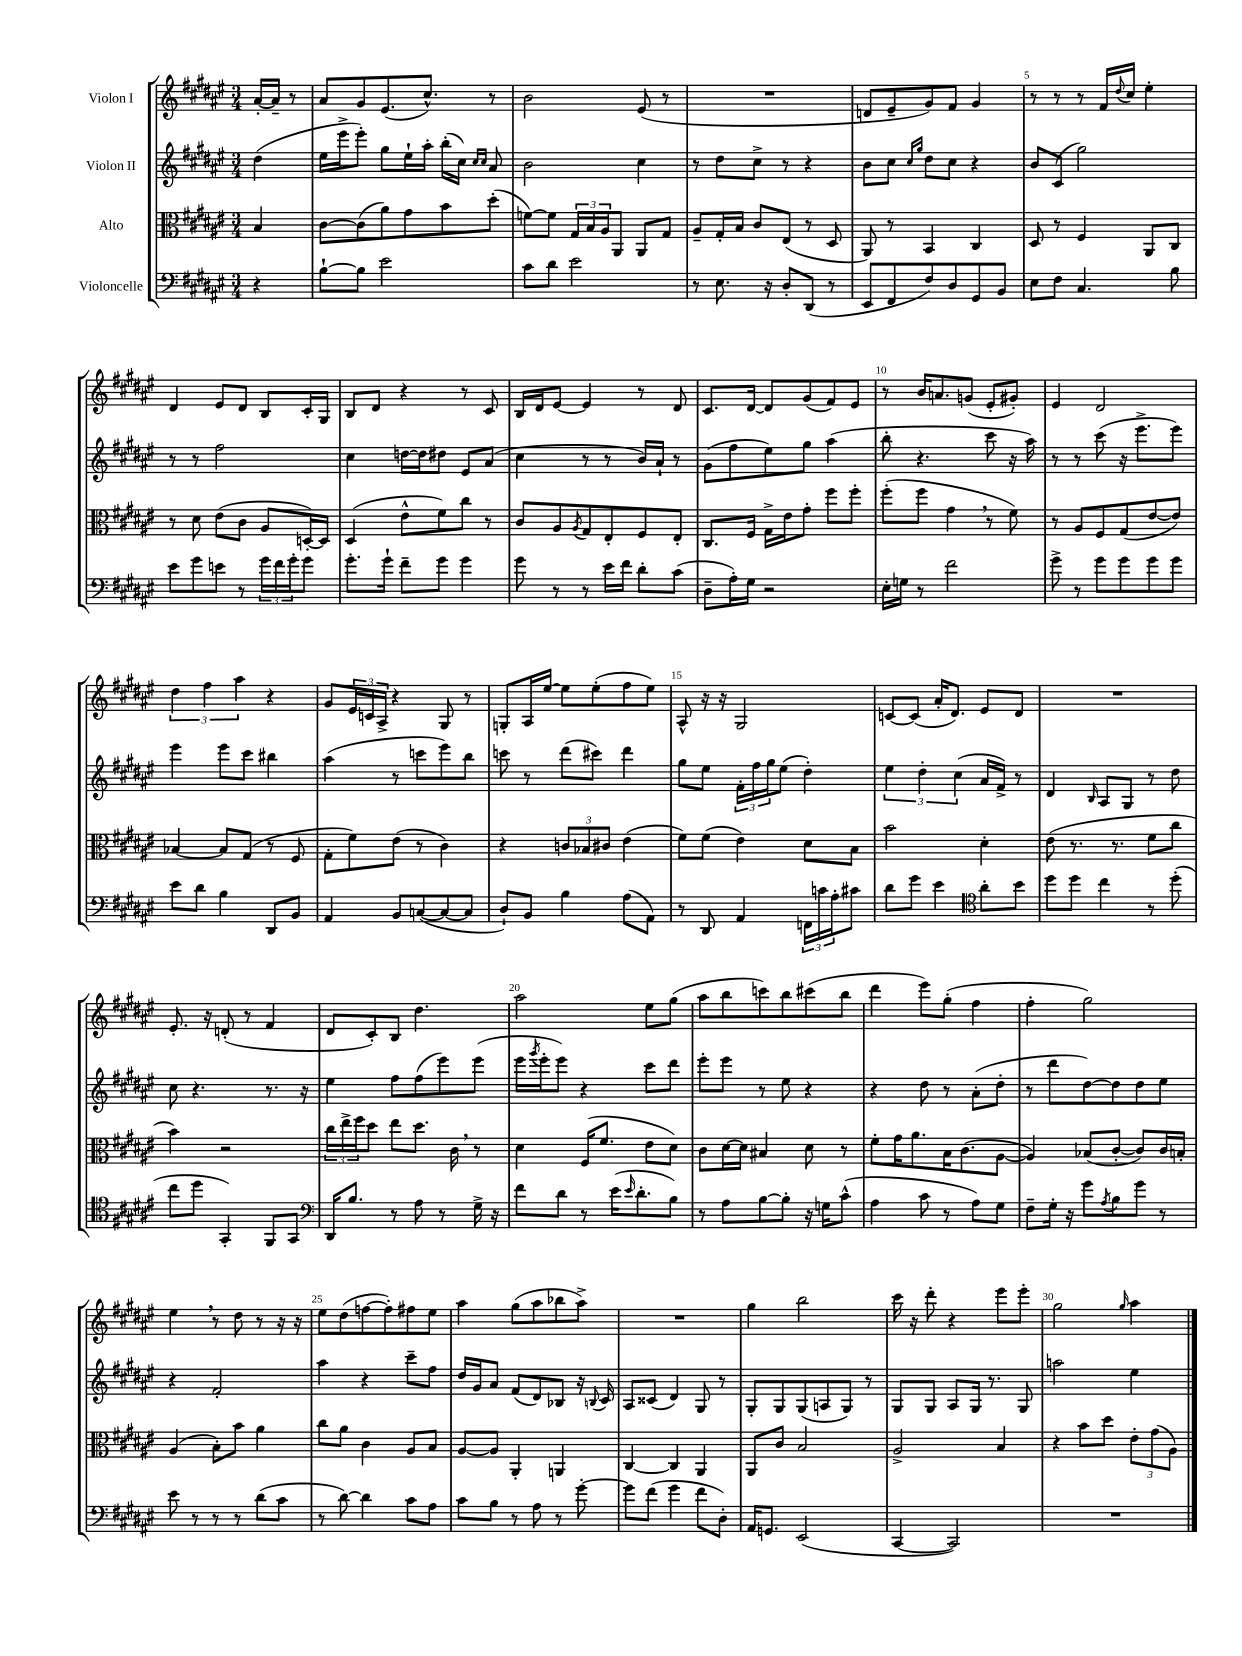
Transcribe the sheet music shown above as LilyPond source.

<<
\new StaffGroup <<
\new Staff = "s0" \with { instrumentName = "Violon I" } {
    \clef treble \key fis \major \numericTimeSignature \time 3/4 \partial 4
    ais'16~-. ais'16-- r8 |
    ais'8 gis'8 eis'8.( cis''8.-^) r8 |
    b'2 eis'8( r8 |
    R2. |
    d'8 eis'8-- gis'8) fis'8 gis'4 |
    r8 r8 r8 fis'16 \appoggiatura { dis''8 } cis''16 eis''4-. |
    dis'4 eis'8 dis'8 b8 cis'16-. gis16 |
    b8 dis'8 r4 r8 cis'8 |
    b16 dis'16 eis'8~ eis'4 r8 dis'8 |
    cis'8. dis'16~ dis'8 gis'8( fis'8) eis'8 |
    r8 b'16 a'8. g'8( eis'8-. gis'8-.) |
    eis'4 dis'2 |
    \tuplet 3/2 { dis''4 fis''4 ais''4 } r4 |
    gis'8 \tuplet 3/2 { eis'16 c'16 ais16-> } r4 gis8 r8 |
    g8-. ais16 eis''16~ eis''8 eis''8-.( fis''8 eis''8) |
    ais8-^ r16 r16 gis2 |
    c'8~ c'8( ais'16-. dis'8.) eis'8 dis'8 |
    R2. |
    eis'8.-. r16 d'8-.( r8 fis'4 |
    dis'8 cis'8-.) b8 dis''4. |
    ais''2 eis''8 gis''8( |
    ais''8 b''8 c'''8) b''8 cis'''8( b''8 |
    dis'''4 eis'''8) gis''8-.( fis''4 |
    fis''4-. gis''2) |
    eis''4 \breathe r8 dis''8 r8 r16 r16 |
    eis''8 dis''8( f''8~ f''8-.) fis''8 eis''8 |
    ais''4 gis''8( ais''8 bes''8 ais''8->) |
    R2. |
    gis''4 b''2 |
    cis'''16 r16 dis'''8-. r4 eis'''8 eis'''8-. |
    gis''2 \grace { gis''16 } ais''4 \bar "|." |
}
\new Staff = "s1" \with { instrumentName = "Violon II" } {
    \clef treble \key fis \major \numericTimeSignature \time 3/4 \partial 4
    dis''4( |
    eis''16 eis'''16-> eis'''8-.) gis''8 eis''16-! ais''16-. b''16-.( cis''16) \grace { cis''16 cis''16 } ais'8 |
    b'2 cis''4 |
    r8 dis''8 cis''8-> r8 r4 |
    b'8 cis''8 \grace { cis''16 gis''16 } dis''8 cis''8 r4 |
    b'8 cis'8( gis''2) |
    r8 r8 fis''2 |
    cis''4 d''16~ d''16 dis''8 eis'8 ais'8( |
    cis''4 r8 r8 b'16) ais'16-! r8 |
    gis'8( fis''8 eis''8) gis''8 ais''4( |
    b''8-. r4. cis'''8 r16 ais''16) |
    r8 r8 cis'''8( r16 eis'''8.-> eis'''8) |
    eis'''4 eis'''8 cis'''8 bis''4 |
    ais''4( r8 c'''8 eis'''8) b''8 |
    c'''8 r8 dis'''8( cis'''8) dis'''4 |
    gis''8 eis''8 \tuplet 3/2 { fis'16-. fis''16 gis''16 } eis''8( dis''4-.) |
    \tuplet 3/2 { eis''4 dis''4-. cis''4( } ais'16 fis'16->) r8 |
    dis'4 \grace { b16 } ais8 gis8 r8 dis''8 |
    cis''8 r4. r8. r16 |
    eis''4 fis''8 fis''8( eis'''8) eis'''8( |
    eis'''16 \acciaccatura { gis'''8 } eis'''16-. eis'''8) r4 cis'''8 dis'''8 |
    eis'''8-. eis'''8 r8 eis''8 r4 |
    r4 dis''8 r8 ais'8-.( dis''8-. |
    r8 dis'''8 dis''8~) dis''8 dis''8 eis''8 |
    r4 fis'2-. |
    ais''4 r4 cis'''8-- fis''8 |
    dis''16 gis'16 ais'8 fis'8( dis'8) bes8 r16 \appoggiatura { b8 } cis'16 |
    ais8 cisis'8( dis'4) gis8 r8 |
    gis8-. gis8 gis8( a8 gis8) r8 |
    gis8 gis8 ais8 gis16 r8. gis8 |
    a''2 eis''4 \bar "|." |
}
\new Staff = "s2" \with { instrumentName = "Alto" } {
    \clef alto \key fis \major \numericTimeSignature \time 3/4 \partial 4
    b4 |
    cis'8~ cis'8( ais'8) gis'8 b'8 dis''8-.( |
    f'8~) f'8 \tuplet 3/2 { gis16 b16 ais16 } ais,8 ais,8 gis8 |
    ais8-- gis16-. b16 cis'8 eis8( r8 dis8 |
    ais,8) r8 b,4 cis4 |
    dis8 r8 fis4 ais,8 cis8 |
    r8 dis'8 eis'8( cis'8 ais8 d16~-.) d16 |
    dis4( eis'8-^ fis'8) cis''8 r8 |
    cis'8 ais8 \acciaccatura { ais8 } gis8 eis8-. fis8 eis8-. |
    cis8. fis16 gis16-> eis'16 gis'8-. fis''8 fis''8-. |
    fis''8-.( fis''8 gis'4 \breathe r8 fis'8) |
    r8 ais8 fis8 gis8( eis'8~ eis'8) |
    bes4~ bes8 gis8( r8 fis8 |
    gis8-. fis'8) eis'8( r8 cis'4) |
    r4 \tuplet 3/2 { c'8 bes8 cis'8 } eis'4( |
    fis'8) fis'8( eis'4) dis'8 b8 |
    b'2 dis'4-. |
    eis'8( r8. r8. fis'8 cis''8 |
    b'4) r2 |
    \tuplet 3/2 { cis''16 eis''16-> fis''16 } dis''8 eis''8 dis''8. cis'16 \breathe r8 |
    dis'4 fis16( fis'8. eis'8 dis'8) |
    cis'8 dis'16~ dis'16 bis4 dis'8 r8 |
    fis'8-. gis'16 ais'8. b16 cis'8.( ais8~ |
    ais4) bes8( cis'8~-. cis'8) cis'16 b16-. |
    ais4( b8-.) b'8 ais'4 |
    cis''8 ais'8 cis'4 ais8 b8 |
    ais8~ ais8 ais,4-. a,4 |
    cis4~ cis4 ais,4 |
    ais,8 cis'8 b2 |
    ais2-> b4 |
    r4 b'8 dis''8 \tuplet 3/2 { eis'8-. gis'8( ais8) } \bar "|." |
}
\new Staff = "s3" \with { instrumentName = "Violoncelle" } {
    \clef bass \key fis \major \numericTimeSignature \time 3/4 \partial 4
    r4 |
    b8~-! b8 eis'2 |
    cis'8 dis'8 eis'2 |
    r8 eis8. r16 dis8-. dis,8( r8 |
    eis,8 fis,8 fis8) dis8 gis,8 b,8 |
    eis8 fis8 cis4. b8 |
    eis'8 gis'8 e'8 r8 \tuplet 3/2 { gis'16 fis'16 gis'16-. } gis'8 |
    gis'8.-. gis'16-! fis'8-- gis'8 gis'4 |
    gis'8 r8 r8 eis'16 fis'16 dis'8-. cis'8( |
    dis8-- ais16-.) gis16 r2 |
    eis16-. g16 r8 fis'2 |
    gis'8-> r8 gis'8 gis'8 gis'8 gis'8 |
    eis'8 dis'8 b4 dis,8 b,8 |
    ais,4 b,8 c8~( c8~ c8 |
    dis8-!) b,8 b4 ais8( ais,8) |
    r8 dis,8 ais,4 \tuplet 3/2 { f,16 c'16 ais16-. } cis'8 |
    dis'8 gis'8 eis'4 \clef tenor ais'8-. b'8 |
    dis''8 dis''8 cis''4 r8 dis''8-.( |
    cis''8 dis''8 gis,4-.) fis,8 gis,8 |
    \clef bass dis,16 b8. r8 ais8 r8 gis16-> r16 |
    fis'8 dis'8 r8 eis'16( \grace { eis'16 } dis'8.-. b8) |
    r8 ais8 b8~ b8-. r16 g16 cis'8-^( |
    ais4 cis'8 r8 ais8) gis8 |
    fis8-- gis16-. r16 gis'8 \acciaccatura { ais8 } b8 gis'8 r8 |
    eis'8 r8 r8 r8 dis'8( cis'8 |
    r8 dis'8~) dis'4 cis'8 ais8 |
    cis'8 b8 r8 ais8 r8 gis'8~-. |
    gis'8 fis'8( gis'4 fis'8 dis8-.) |
    ais,16 g,8. eis,2( |
    cis,4~ cis,2) |
    R2. \bar "|." |
}
>>
>>
\layout { \context { \Score \override BarNumber.break-visibility = ##(#f #t #t) barNumberVisibility = #(every-nth-bar-number-visible 5) } }
